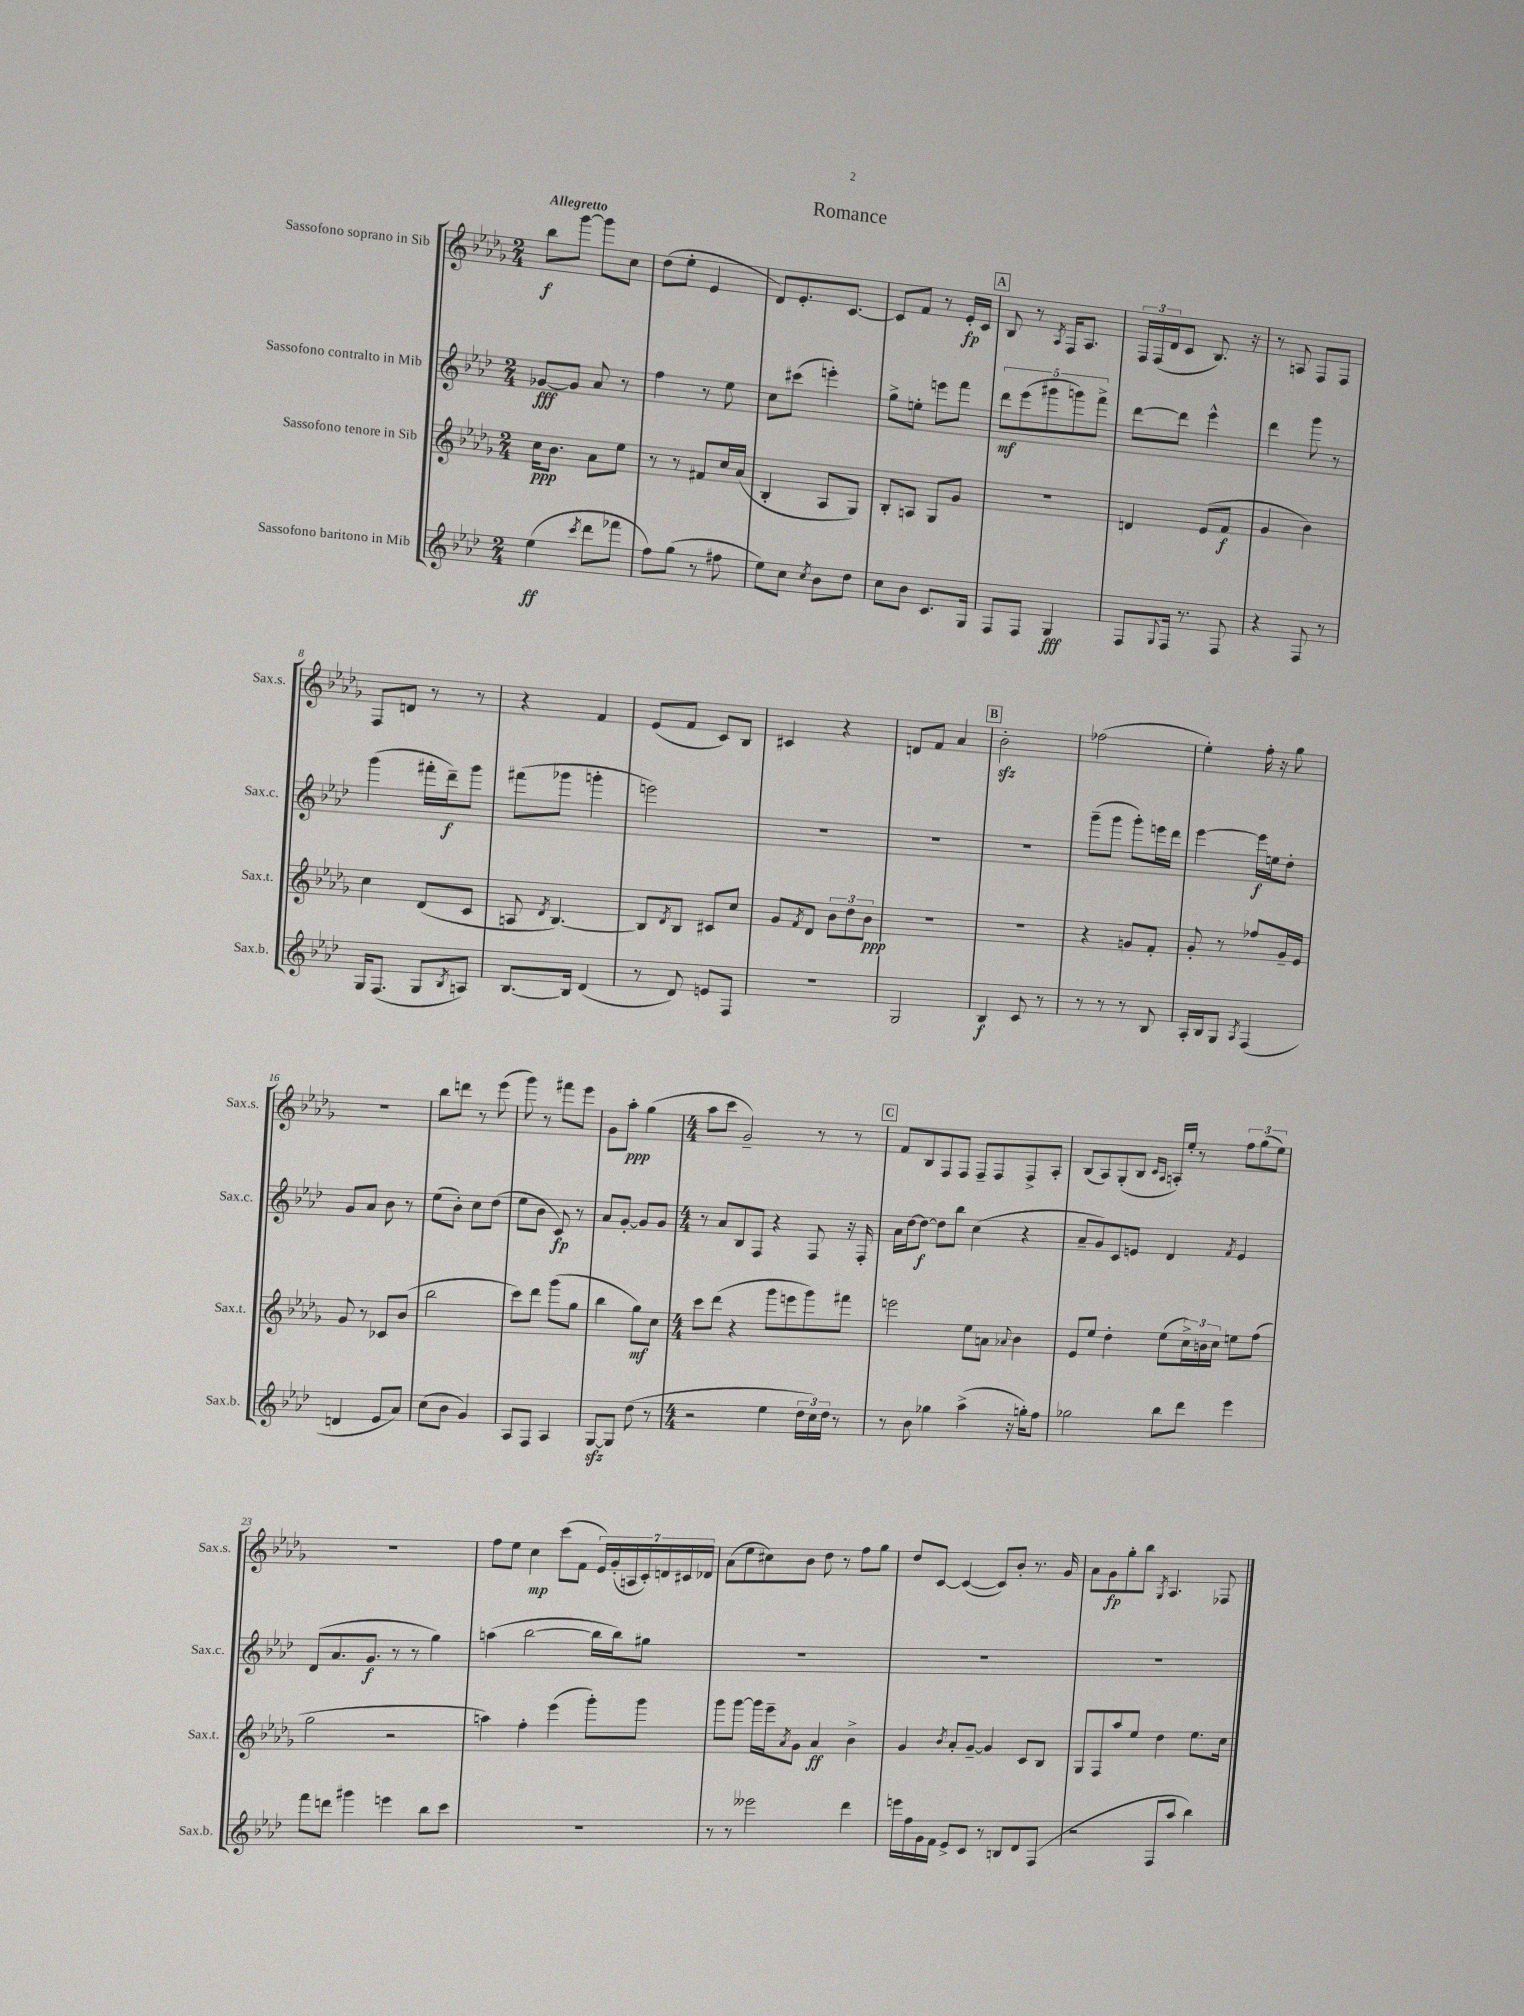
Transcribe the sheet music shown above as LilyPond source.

\header { title = "Romance" }
<<
\new StaffGroup <<
\new Staff = "s0" \with { instrumentName = "Sassofono soprano in Sib" shortInstrumentName = "Sax.s." } {
    \clef treble \key des \major \numericTimeSignature \time 2/4 \tempo "Allegretto"
    bes''8\f ges'''8~ ges'''8 c''8 |
    des''8( ees''8-. ees'4 |
    des'8) ees'8.-. c'8.~ |
    c'8 f'8 r8 ees'16-.\fp c'16 |
    \mark \markup { \box "A" } bes8 r8 \acciaccatura { aes8 } f16 aes8. |
    \tuplet 3/2 { f16 f16( des'16 } c'8 bes8.) r16 |
    r8 a8 f8 f8 |
    f8 d'8 r8 r8 |
    r4 f'4 |
    ees'8( f'8 c'8) bes8 |
    cis'4 r4 |
    d'8 f'8 aes'4 |
    \mark \markup { \box "B" } bes'2-.\sfz |
    fes''2( |
    ees''4-.) f''16-. r16 ges''8 |
    r2 |
    bes''8 d'''8 r8 ees'''8( |
    ges'''8) r8 fis'''8 ees'''8 |
    ges'8 aes''8-.\ppp ges''4( |
    \numericTimeSignature \time 4/4 aes''8 c'''8 ges'2--) r8 r8 |
    \mark \markup { \box "C" } f'8 bes8 f8 f8 f8-- f8 f8-> aes8-. |
    bes8( aes8) ges8-.( bes8 \grace { c'16 aes16 } a16-.) ees''16-. r8 \tuplet 3/2 { f''8 ges''8( ees''8) } |
    R1 |
    f''8 ees''8 c''4\mp c'''8( f'8 \tuplet 7/4 { ees'16) ges'16-.( a16 c'16-.) d'16 cis'16 des'16 } |
    aes'8( ees''8 cis''8) bes'8 des''8 r8 f''8 ges''8 |
    des''8 c'8~ c'4~( c'8) bes'8-. r8. ges'16 |
    aes'8 ges'8\fp ges''8-. bes''8 \acciaccatura { ges8 } aes4. fes8 \bar "|." |
}
\new Staff = "s1" \with { instrumentName = "Sassofono contralto in Mib" shortInstrumentName = "Sax.c." } {
    \clef treble \key aes \major \numericTimeSignature \time 2/4
    ges'8~\fff ges'8 aes'8 r8 |
    f''4 r8 ees''8 |
    c''8 cis'''8( e'''4-.) |
    g''8-> e''8-. e'''8 f'''8 |
    \mark \markup { \box "A" } \tuplet 5/4 { des'''8\mf ees'''8( gis'''8 g'''8) f'''8-> } |
    des'''8~ des'''8 ees'''4-^ |
    des'''4 g'''8 r8 |
    g'''4( fis'''16-. des'''16--\f) g'''8 |
    fis'''8( ges'''8 g'''4-. |
    e'''2) |
    R2 |
    R2 |
    \mark \markup { \box "B" } R2 |
    g'''8--( g'''8 g'''8-.) e'''16 des'''16 |
    ees'''4~ ees'''16\f e''16 des''8-. |
    g'8 aes'8 bes'8 r8 |
    ees''8( bes'8-.) c''8 des''8( |
    ees''8 bes'8 c'8\fp) r8 |
    aes'8 g'8~-. g'8 g'8 |
    \numericTimeSignature \time 4/4 r8 aes'8 bes8 f8 r4 f8 r16 f16-. |
    \mark \markup { \box "C" } aes'16 des''16~ des''8~\f des''8 bes''8 c''4( r4 |
    aes'8-- g'8) c'8 e'8 des'4 \acciaccatura { f'8 } e'4 |
    des'8( aes'8. g'8.\f r8 r8 g''4) |
    a''4( bes''2~ bes''16 bes''16) gis''8 |
    R1 |
    R1 |
    R1 \bar "|." |
}
\new Staff = "s2" \with { instrumentName = "Sassofono tenore in Sib" shortInstrumentName = "Sax.t." } {
    \clef treble \key des \major \numericTimeSignature \time 2/4
    c''16\ppp bes'8. aes'8 ees''8 |
    r8 r8 fis'8 c''16 aes'16( |
    bes4-. aes8 ges8) |
    bes8-. a8 ges8 ges'8 |
    \mark \markup { \box "A" } R2 |
    d'4 ees'8( f'8\f |
    ges'4 bes'4) |
    c''4 des'8( c'8 |
    a8 \acciaccatura { des'8 } bes4.~) |
    bes8 \acciaccatura { des'8 } bes8 cis'8 c''8 |
    ges'8 \acciaccatura { f'8 } des'8 \tuplet 3/2 { bes'8 des''8 bes'8\ppp } |
    R2 |
    \mark \markup { \box "B" } R2 |
    r4 g'8 f'8-. |
    ges'8-. r8 fes''8 ges'16-- ees'16 |
    ges'8 r8 ces'8 bes'8( |
    bes''2 |
    c'''8) des'''8 ges'''8( ges''8 |
    bes''4 ges''8\mf) c''8 |
    \numericTimeSignature \time 4/4 c'''8 des'''8( r4 ges'''8 e'''8 ges'''8) fis'''8 |
    \mark \markup { \box "C" } e'''2 ees''8 a'8 \appoggiatura { aes'8 } bes'4 |
    ees'8 ees''8 des''4-. ees''8( \tuplet 3/2 { c''16->) b'16 c''16 } e''8 f''8( |
    ges''2 r2 |
    a''4) f''4-. ees'''4( ges'''8-.) ges'''8 |
    ges'''8 ges'''8~ ges'''16 ees'''16-- \acciaccatura { aes'8 } ges'8 aes'4\ff bes'4-> |
    ges'4 \acciaccatura { bes'8 } aes'8-. ges'8~-- ges'4 c'8 bes8 |
    ges8 f8 aes''8 ees''8 des''4 ees''8. c''16 \bar "|." |
}
\new Staff = "s3" \with { instrumentName = "Sassofono baritono in Mib" shortInstrumentName = "Sax.b." } {
    \clef treble \key aes \major \numericTimeSignature \time 2/4
    ees''4\ff( \acciaccatura { c'''8 } des'''8 fes'''8 |
    f''8) g''8( r8 fis''8 |
    ees''8) c''8 \acciaccatura { c''8 } bes'8 des''8 |
    c''8 bes'8 c'8. g16 |
    \mark \markup { \box "A" } f8 f8 g4\fff |
    f8 \appoggiatura { g8 } f16 r8. f8 |
    r4 f8 r8 |
    g16 f8.( g8 \acciaccatura { bes8 } a8) |
    bes8.~ bes16 des'4( |
    r8 des'8) e'8 f8 |
    R2 |
    g2 |
    \mark \markup { \box "B" } bes4\f c'8 r8 |
    r8 r8 r8 bes8 |
    aes16-. bes16 g8 \acciaccatura { aes8 } f4( |
    d'4 ees'8 aes'8) |
    c''8( bes'8 g'4) |
    aes8 f8 aes4 |
    g8~\sfz g8 des''8( r8 |
    \numericTimeSignature \time 4/4 r2 ees''4 \tuplet 3/2 { des''16 c''16) des''16 } r8 |
    \mark \markup { \box "C" } r8 bes'8 ges''4 aes''4->( r16 g''16-.) f''8 |
    ges''2 bes''8 des'''8 ees'''4 |
    f'''8 d'''8 gis'''4 e'''4 bes''8 c'''8 |
    R1 |
    r8 r8 eeses'''2 des'''4 |
    e'''16 f''16 g'16 f'16 ees'8-> c'8 r8 b8 des'8 f8( |
    r2 f8 aes''8 bes''4) \bar "|." |
}
>>
>>
